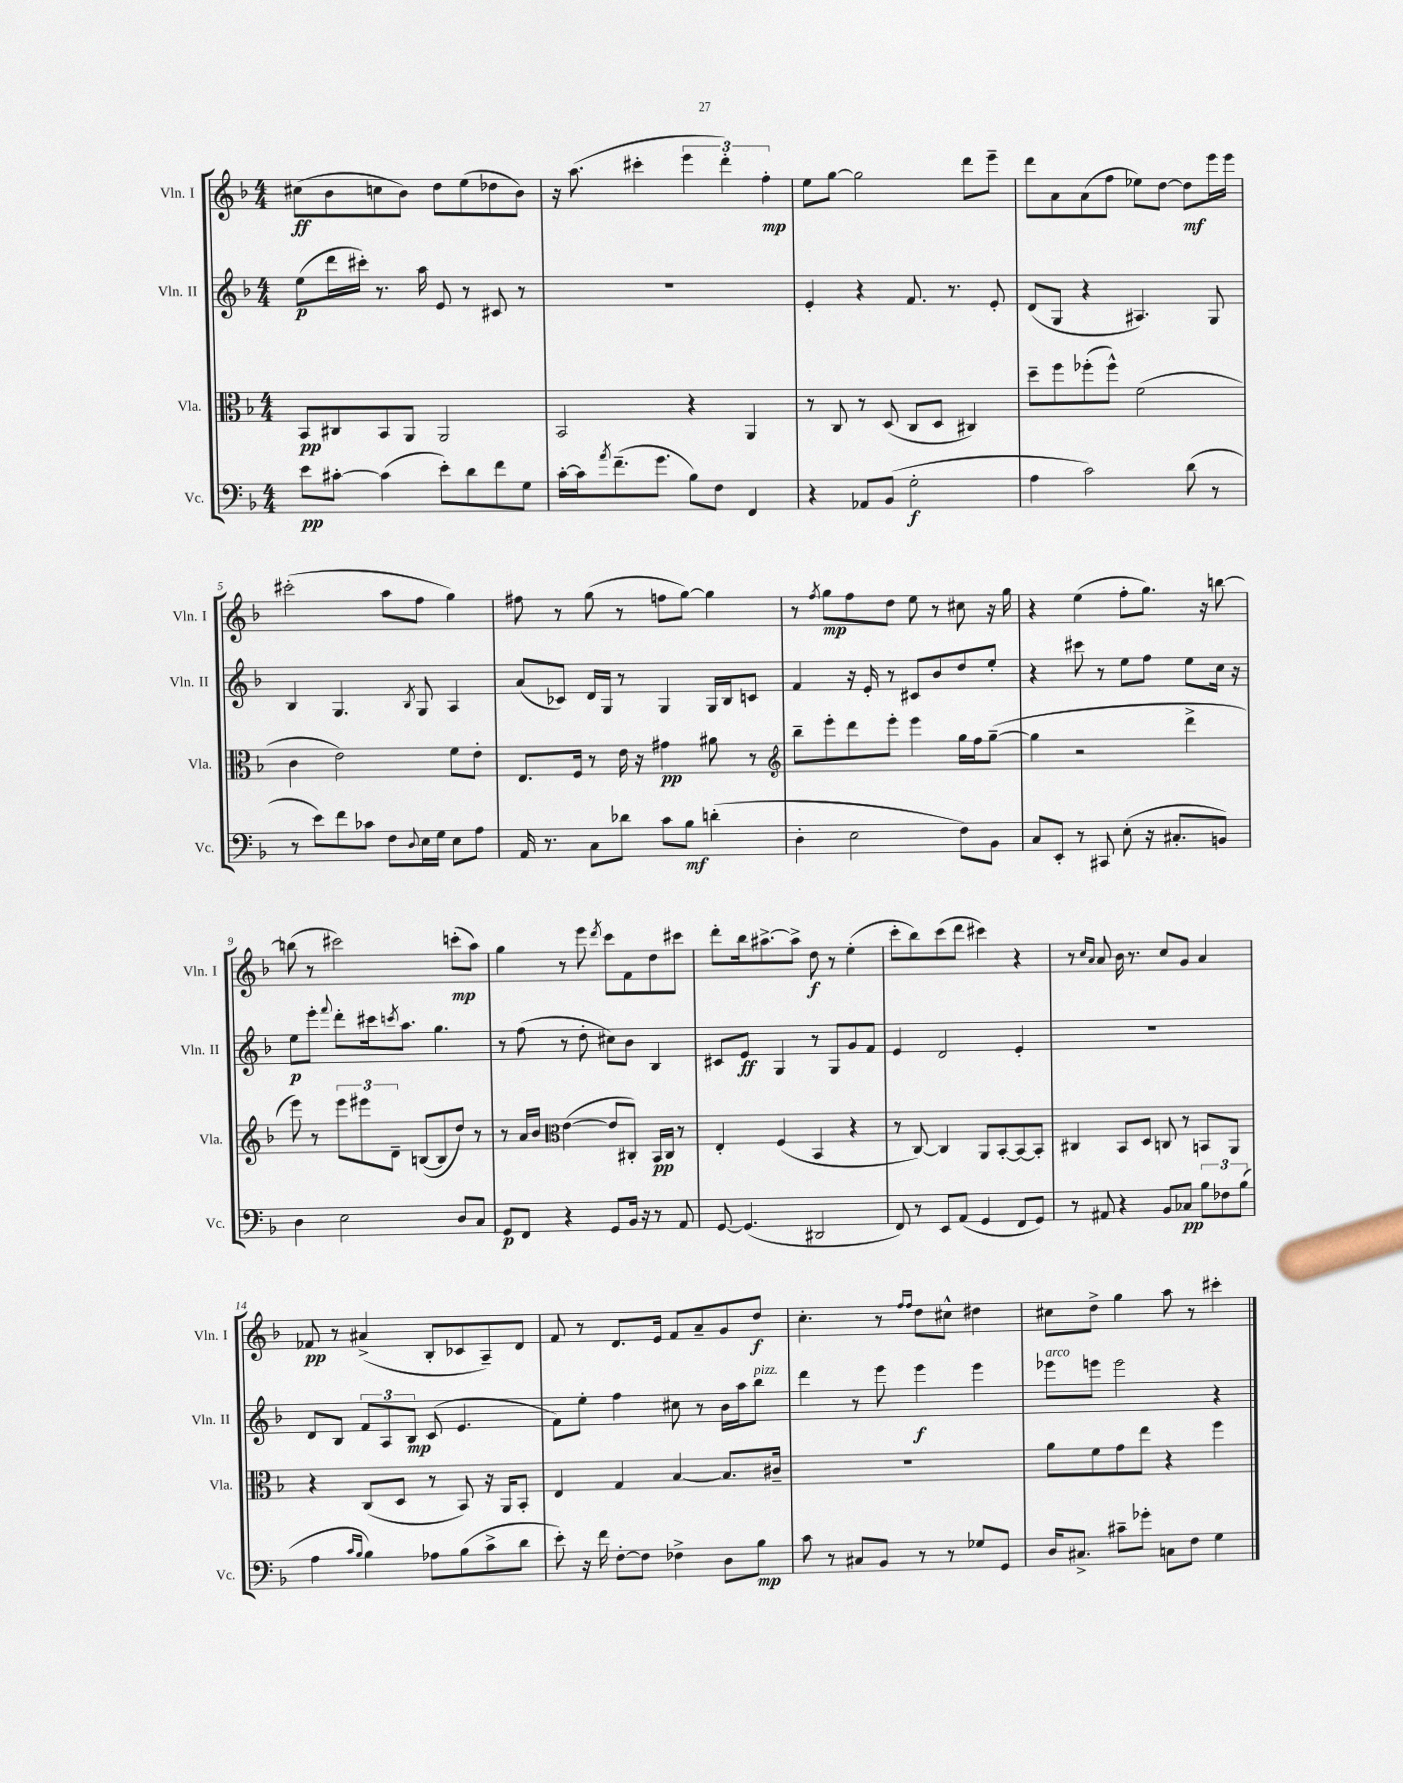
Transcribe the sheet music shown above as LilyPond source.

<<
\new StaffGroup <<
\new Staff = "s0" \with { instrumentName = "Vln. I" shortInstrumentName = "Vln. I" } {
    \clef treble \key f \major \numericTimeSignature \time 4/4
    cis''8\ff( bes'8 c''8 bes'8) d''8 e''8( des''8 bes'8) |
    r16 a''8.( cis'''4-. \tuplet 3/2 { e'''4 d'''4-.) f''4-.\mp } |
    e''8 g''8~ g''2 d'''8 e'''8-- |
    d'''8 a'8 a'8( f''8 ees''8) d''8~ d''8\mf e'''16 e'''16 |
    cis'''2-.( a''8 f''8 g''4) |
    fis''8 r8 g''8( r8 f''8 g''8~) g''4 |
    r8 \acciaccatura { f''8 } g''8\mp f''8 d''8 e''8 r8 cis''8 r16 g''16 |
    r4 e''4( f''8-. g''8.) r16 b''8~ |
    b''8( r8 cis'''2) c'''8-.\mp( a''8) |
    g''4 r8 e'''8 \acciaccatura { d'''8 } c'''8 f'8 d''8 cis'''8 |
    d'''8-. bes''16 ais''8.~-> ais''8-> d''8\f r8 e''4-.( |
    c'''8-. bes''8) c'''8( d'''8 cis'''4) r4 |
    r8 \grace { c''16 a'16 } a'8 bes'16 r8. c''8 g'8 a'4 |
    fes'8\pp r8 ais'4->( bes8-. ces'8 a8--) d'8 |
    f'8 r8 d'8. e'16 f'8 a'8-- g'8 d''8\f |
    c''4.-. r8 \grace { f''16 f''16 } d''8 cis''8-^ dis''4 |
    cis''8 d''8-> g''4 a''8 r8 cis'''4-. \bar "|." |
}
\new Staff = "s1" \with { instrumentName = "Vln. II" shortInstrumentName = "Vln. II" } {
    \clef treble \key f \major \numericTimeSignature \time 4/4
    e''8\p( d'''16 cis'''16-.) r8. a''16 e'8 r8 cis'8 r8 |
    R1 |
    e'4-. r4 f'8. r8. e'8-. |
    d'8( g8 r4 ais4.) g8 |
    bes4 g4. \acciaccatura { bes8 } g8 a4 |
    a'8( ces'8) d'16 g16 r8 g4 g16 bes16 c'8 |
    f'4 r16 e'16-. r8 cis'8 bes'8 d''8 e''8-. |
    r4 cis'''8 r8 e''8 f''8 e''8 c''16 r16 |
    e''8\p e'''8-. \appoggiatura { f'''8 } d'''8-. cis'''16 \acciaccatura { c'''8 } a''8. g''4. |
    r8 f''8( r8 d''8-. cis''8) bes'8 bes4 |
    cis'8 e'8\ff g4 r8 g8 g'8 f'8 |
    e'4 d'2 e'4-. |
    R1 |
    d'8 bes8 \tuplet 3/2 { f'8 a8 bes8\mp } c'8( e'4. |
    f'8) e''8-. f''4 cis''8 r8 bes'16 a''16 bes''8^\markup { \italic "pizz." } |
    d'''4 r8 e'''8 e'''4\f e'''4 |
    ees'''8^\markup { \italic "arco" } e'''8 e'''2 r4 \bar "|." |
}
\new Staff = "s2" \with { instrumentName = "Vla." shortInstrumentName = "Vla." } {
    \clef alto \key f \major \numericTimeSignature \time 4/4
    bes,8\pp cis8 bes,8 a,8 a,2 |
    bes,2 r4 a,4 |
    r8 c8 r8 d8( c8 d8 cis4) |
    d''8-- f''8 fes''8-.( fes''8-^) f'2( |
    c'4 e'2) f'8 e'8-. |
    e8. f16 r8 e'16 r16 gis'4\pp ais'8 r8 |
    \clef treble bes''8-- e'''8-. d'''8 e'''8-. e'''4 g''16 f''16 g''8~--( |
    g''4 r2 d'''4-> |
    e'''8) r8 \tuplet 3/2 { e'''8 eis'''8 d'8-- } b8~( b8 d''8) r8 |
    r8 a'16 bes'16 \clef alto e'4~( e'8 cis8-.) bes,16\pp cis16 r8 |
    e4-. f4( bes,4 r4 |
    r8 c8~) c4 a,8 bes,8~-. bes,8~ bes,8-. |
    cis4 bes,8 d8 c8 r8 b,8 a,8 |
    r4 c8( d8 r8 bes,8) r16 a,16 bes,8-. |
    e4 g4 bes4~ bes8. cis'16-- |
    R1 |
    a'8 f'8 g'8 e''8 r4 f''4 \bar "|." |
}
\new Staff = "s3" \with { instrumentName = "Vc." shortInstrumentName = "Vc." } {
    \clef bass \key f \major \numericTimeSignature \time 4/4
    e'8\pp cis'8~-. cis'4( e'8-.) d'8 f'8 g8 |
    c'16~-. c'16 \acciaccatura { a'8 } f'8.--( g'8. bes8) f8 f,4 |
    r4 aes,8 bes,8( g2-.\f |
    a4 c'2) d'8( r8 |
    r8 e'8) f'8 ces'8 f8 \appoggiatura { d8 } e16 g16 e8 a8 |
    a,16 r8. c8 des'8 c'8 bes8\mf d'4-.( |
    d4-. e2 f8) bes,8 |
    c8 e,8-. r8 cis,8 e8-.( r16 cis8.-. b,8) |
    d4 e2 d8 c8 |
    g,8\p f,8 r4 g,8 bes,16 r16 r8 a,8 |
    g,8~ g,4.( dis,2 |
    f,8) r8 e,8 a,8( g,4 f,8 g,8) |
    r8 ais,8 r4 bes,8 ces8\pp \tuplet 3/2 { bes8 fes8 bes8( } |
    a4 \grace { c'16 bes16 } bes4) aes8 bes8( c'8-> d'8 |
    e'8-.) r16 f'16 f8~-. f8 fes4-> d8 bes8\mp |
    c'8 r8 cis8 bes,8 r8 r8 ges8 g,8 |
    d16 cis8.-> cis'8-- ges'8-. c8 f8 g4 \bar "|." |
}
>>
>>
